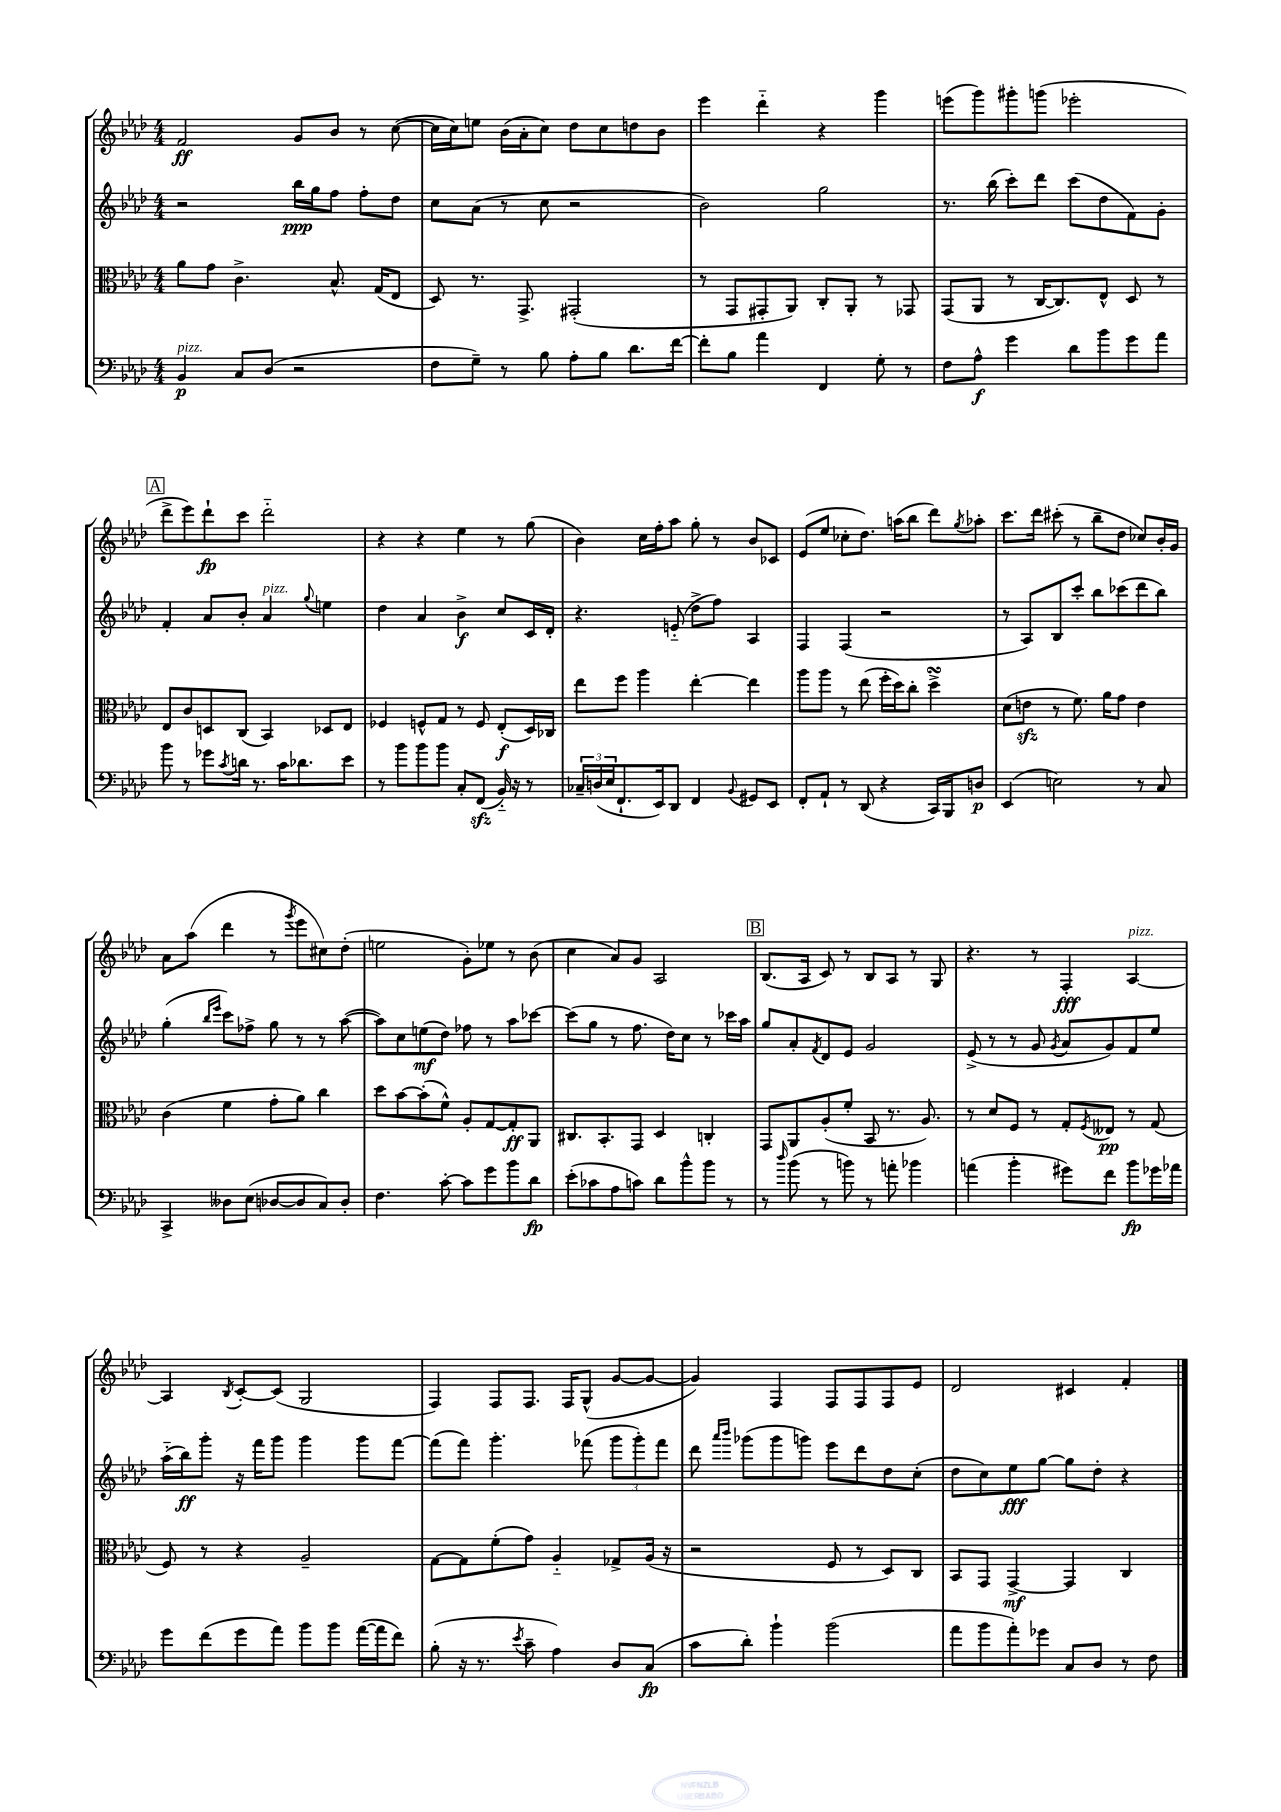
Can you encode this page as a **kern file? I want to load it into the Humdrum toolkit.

**kern	**dynam	**kern	**dynam	**kern	**dynam	**kern	**dynam
*part4	*part4	*part3	*part3	*part2	*part2	*part1	*part1
*staff4	*staff4	*staff3	*staff3	*staff2	*staff2	*staff1	*staff1
*clefF4	*	*clefC3	*	*clefG2	*	*clefG2	*
*k[b-e-a-d-]	*	*k[b-e-a-d-]	*	*k[b-e-a-d-]	*	*k[b-e-a-d-]	*
*M4/4	*	*M4/4	*	*M4/4	*	*M4/4	*
=1	=1	=1	=1	=1	=1	=1	=1
!LO:TX:a:i:t=pizz.	!	!	!	!	!	!	!
4BB-/	p	8a-\L	.	2r	.	2f/	ff
.	.	8g\J	.	.	.	.	.
8C/L	.	4.c^\	.	.	.	.	.
(8D-/J	.	.	.	.	.	.	.
2r	.	.	.	16bb-\LL	ppp	8g/L	.
.	.	.	.	16gg\J	.	.	.
.	.	8.B-^^/	.	8ff\J	.	8b-/J	.
.	.	.	.	8ff'\L	.	8r	.
.	.	(16G/KL	.	.	.	.	.
.	.	8E-/J	.	8dd-\J	.	([8cc\	.
=2	=2	=2	=2	=2	=2	=2	=2
8F\L	.	8D-/)	.	8cc\L	.	16cc\LL]	.
.	.	.	.	.	.	16cc\J)	.
8G~\J)	.	8.r	.	(8a-\J	.	8een\J	.
8r	.	.	.	8r	.	(16b-\LL	.
.	.	8.GG^/	.	.	.	16a-'\J	.
8B-\	.	.	.	8cc\	.	8cc\J)	.
8A-'\L	.	(2GG#X'/	.	2r	.	8dd-\L	.
8B-\J	.	.	.	.	.	8cc\	.
8.d-\L	.	.	.	.	.	8ddn\	.
.	.	.	.	.	.	8b-\J	.
[16f\Jk	.	.	.	.	.	.	.
=3	=3	=3	=3	=3	=3	=3	=3
8f'\L]	.	8r	.	2b-\)	.	4eee-\	.
8B-\J	.	8GG/L	.	.	.	.	.
4a-\	.	8GG#X'/	.	.	.	4ddd-\	.
.	.	8AA-/J)	.	.	.	.	.
4FF/	.	8C'/L	.	2gg\	.	4r	.
.	.	8AA-'/J	.	.	.	.	.
8G'\	.	8r	.	.	.	4ggg\	.
8r	.	8GG-X/	.	.	.	.	.
=4	=4	=4	=4	=4	=4	=4	=4
8F\L	.	(8GG/L	.	8.r	.	(8eeen\L	.
8A-^^\J	f	8AA-/J	.	.	.	8ggg\)	.
.	.	.	.	(16bb-\	.	.	.
4g\	.	8r	.	8ccc'\L)	.	8ggg#X'\	.
.	.	[16C/KL	.	8ddd-\J	.	(8gggn\J	.
.	.	8.C/])	.	.	.	.	.
8d-\L	.	.	.	(8ccc\L	.	2eee-X'\	.
8b-\	.	8E-^^/J	.	8dd-\	.	.	.
8g\	.	8D-/	.	8f\)	.	.	.
8a-\J	.	8r	.	8g'\J	.	.	.
!!LO:LB:g=z
!!LO:REH:place=s1:t=A
=5	=5	=5	=5	=5	=5	=5	=5
8b-\	.	8E-/L	.	4f'/	.	8ddd-^\L	.
8r	.	8c/	.	.	.	8eee-\)	.
8g-X\L	.	8Dn/	.	8a-/L	.	8ddd-`\	fp
8qc/	.	.	.	.	.	.	.
16dn\Jk	.	(8C/J	.	8b-'/J	.	8ccc\J	.
8.r	.	.	.	.	.	.	.
!	!	!	!	!LO:TX:a:i:t=pizz.	!	!	!
.	.	4BB-/)	.	4a-/	.	2ddd-\	.
16c\KL	.	.	.	.	.	.	.
8.d-X\	.	.	.	.	.	.	.
.	.	.	.	8qqgg/	.	.	.
.	.	8D-X/L	.	4een\	.	.	.
8e-\J	.	8E-/J	.	.	.	.	.
=6	=6	=6	=6	=6	=6	=6	=6
8r	.	4F-X/	.	4dd-\	.	4r	.
8b-\L	.	.	.	.	.	.	.
8b-\	.	8Fn^^/L	.	4a-/	.	4r	.
8b-\J	.	8G/J	.	.	.	.	.
8C'/L	.	8r	.	4b-^\	f	4ee-\	.
(8FFzz/J	.	8F/	.	.	.	.	.
16BB-/)	.	(8E-'/L	f	8cc/L	.	8r	.
16r	.	.	.	.	.	.	.
8r	.	16D-/L)	.	16c/L	.	(8gg\	.
.	.	16C-X/JJ	.	16d-'/JJ	.	.	.
=7	=7	=7	=7	=7	=7	=7	=7
24C-X~/LL	.	8ee-\L	.	4.r	.	4b-\)	.
(24Dn/	.	.	.	.	.	.	.
24E-/J	.	.	.	.	.	.	.
8.FF`/	.	8ff\J	.	.	.	.	.
.	.	4aa-\	.	.	.	16cc\LL	.
16EE-/k)	.	.	.	.	.	16ff'\J	.
8DD-/J	.	.	.	(8en/	.	8aa-\J	.
4FF/	.	[4ee-'\	.	8dd-^\L	.	8gg'\	.
.	.	.	.	8ff\J)	.	8r	.
8qqBB-/	.	.	.	.	.	.	.
8GG#X/L	.	4ee-\]	.	4A-/	.	8b-/L	.
8EE-/J	.	.	.	.	.	8c-X/J	.
=8	=8	=8	=8	=8	=8	=8	=8
8FF'/L	.	8aa-\L	.	4F/	.	(8e-/L	.
8AA-`/J	.	8aa-\J	.	.	.	8ee-/J	.
8r	.	8r	.	(4F/	.	8cc-X'\L	.
(8DD-/	.	(8ee-\	.	.	.	8.dd-\J)	.
4r	.	16ff'\LL	.	2r	.	.	.
.	.	16dd-\J)	.	.	.	(16aan\KL	.
.	.	8cc'\J	.	.	.	8bb-\J	.
16CC/LL)	.	4dd-sSSs^\	.	.	.	8ddd-\L)	.
16BBB-/J	.	.	.	.	.	.	.
.	.	.	.	.	.	8qgg/	.
8Dn/J	p	.	.	.	.	8aa-X'\J	.
=9	=9	=9	=9	=9	=9	=9	=9
(4EE-/	.	(8d-\L	.	8r	.	8.ccc\L	.
.	.	8enzz\J	.	8A-/L)	.	.	.
.	.	.	.	.	.	16ddd-\Jk	.
2En\)	.	8r	.	8B-/	.	(8ccc#X'\	.
.	.	8.f\)	.	8ccc'/J	.	8r	.
.	.	.	.	8bb-\L	.	8bb-~\L	.
.	.	16a-\KL	.	.	.	.	.
.	.	8g\J	.	(8ccc-X\	.	8dd-\J	.
8r	.	4e\	.	8ddd-\	.	8cc-X/L)	.
8C/	.	.	.	8bb-\J)	.	16b-'/L	.
.	.	.	.	.	.	16g/JJ	.
!!LO:LB:g=z
=10	=10	=10	=10	=10	=10	=10	=10
4CC^/	.	(4c\	.	(4gg'\	.	8a-\L	.
.	.	.	.	.	.	(8aa-\J	.
.	.	.	.	16qqbb-/LL	.	.	.
.	.	.	.	16qqeee-/JJ	.	.	.
8D--X\L	.	4f\	.	8ccc\L)	.	4ddd-\	.
(8E-\J	.	.	.	8ff-X^\J	.	.	.
[8D-X/L	.	8g'\L	.	8gg\	.	8r	.
.	.	.	.	.	.	8qggg/	.
8D-/]	.	8a-\J)	.	8r	.	8eee-\L	.
8C/)	.	4cc\	.	8r	.	8cc#X\)	.
8D-'/J	.	.	.	([8aa-\	.	(8dd-'\J	.
=11	=11	=11	=11	=11	=11	=11	=11
4.F\	.	8dd-\L	.	8aa-\L])	.	2een\	.
.	.	[8b-\	.	8cc\	.	.	.
.	.	(8b-'\]	.	(8een\	mf	.	.
[8c'\	.	8f^^\J)	.	8dd-\J)	.	.	.
8c\L]	.	8A-'/L	.	8ff-X\	.	8g'\L)	.
8g\	.	[8G/	.	8r	.	8ee-X\J	.
8b-\	.	8G'/]	ff	8aa-\L	.	8r	.
8d-\J	fp	8AA-/J	.	[8ccc-X\J	.	(8b-\	.
=12	=12	=12	=12	=12	=12	=12	=12
(8e-'\L	.	8.C#X/L	.	(8ccc-\L]	.	4cc\	.
8c-X\	.	.	.	8gg\J	.	.	.
.	.	8.BB-'/	.	.	.	.	.
8A-\	.	.	.	8r	.	8a-/L)	.
8cn\J)	.	8GG/J	.	8.ff\	.	8g/J	.
8d-\L	.	4D-/	.	.	.	2A-/	.
.	.	.	.	16dd-\KL)	.	.	.
8b-^^\	.	.	.	8cc\J	.	.	.
8b-\J	.	4Cn'/	.	8r	.	.	.
8r	.	.	.	16ccc-X\LL	.	.	.
.	.	.	.	16aa-\JJ	.	.	.
!!LO:REH:place=s1:t=B
=13	=13	=13	=13	=13	=13	=13	=13
8r	.	8GG/L	.	8gg/L	.	(8.B-/L	.
16qqdd-/	.	.	.	.	.	.	.
(8b-\	.	8AA-/	.	8a-'/	.	.	.
.	.	.	.	.	.	16A-/Jk	.
.	.	.	.	8qf/	.	.	.
8r	.	(8A-'/	.	8d-/	.	8c/)	.
8bn\)	.	8f'/J	.	8e-/J	.	8r	.
8r	.	8BB-/	.	2g/	.	8B-/L	.
8an'\	.	8.r	.	.	.	8A-/J	.
4b-X\	.	.	.	.	.	8r	.
.	.	8.A-/)	.	.	.	.	.
.	.	.	.	.	.	8G/	.
=14	=14	=14	=14	=14	=14	=14	=14
(4an\	.	8r	.	(8e-^/	.	4.r	.
.	.	8d-/L	.	8r	.	.	.
4b-'\	.	8F/J	.	8r	.	.	.
.	.	8r	.	8g/	.	8r	.
.	.	.	.	8qg/	.	.	.
8g#X\L)	.	8G'/L	.	8a-/L	.	4F'/	fff
.	.	8qF/	.	.	.	.	.
8f\J	.	8E--X/J	pp	8g/)	.	.	.
!	!	!	!	!	!	!LO:TX:a:i:t=pizz.	!
8b-\L	fp	8r	.	8f/	.	[4A-/	.
16g-X\L	.	(8G/	.	8ee-/J	.	.	.
16a-X\JJ	.	.	.	.	.	.	.
!!LO:LB:g=z
=15	=15	=15	=15	=15	=15	=15	=15
8g\L	.	8F/)	.	(16aa-\LL	.	4A-/]	.
.	.	.	.	16bb-\J)	ff	.	.
(8f\	.	8r	.	8ggg'\J	.	.	.
.	.	.	.	.	.	8qB-/	.
8g\	.	4r	.	16r	.	[8c'/L	.
.	.	.	.	16fff\KL	.	.	.
8a-\J)	.	.	.	8ggg\J	.	(8c/J]	.
8b-\L	.	2A-~/	.	4ggg\	.	2G/	.
8b-\J	.	.	.	.	.	.	.
([16a-\LL	.	.	.	8ggg\L	.	.	.
16a-\J]	.	.	.	.	.	.	.
8f\J)	.	.	.	[8fff\J	.	.	.
=16	=16	=16	=16	=16	=16	=16	=16
(8B-'\	.	[8G\L	.	(8fff\L]	.	4F/)	.
16r	.	8G\]	.	8fff\J)	.	.	.
8.r	.	.	.	.	.	.	.
.	.	(8f'\	.	4.ggg'\	.	8F/L	.
8qe-/	.	.	.	.	.	.	.
8c~\	.	8g\J)	.	.	.	8.F/J	.
4A-\)	.	4A-/	.	.	.	.	.
.	.	.	.	.	.	16F/KL	.
.	.	.	.	(8fff-X\	.	(8G^^/J	.
8D-/L	.	8G-X^/L	.	12ggg\L	.	[8g/L	.
.	.	.	.	12ggg'\)	.	.	.
(8C/J	fp	(16A-/Jk	.	.	.	8g/J_	.
.	.	.	.	12fff-\J	.	.	.
.	.	16r	.	.	.	.	.
=17	=17	=17	=17	=17	=17	=17	=17
8c\L	.	2r	.	8ddd-\	.	4g/])	.
.	.	.	.	16qqaaa-/LL	.	.	.
.	.	.	.	16qqbbb-/JJ	.	.	.
8d-'\J)	.	.	.	(8ggg-X\L	.	.	.
4b-`\	.	.	.	8ggg-\	.	4F/	.
.	.	.	.	8gggn\J)	.	.	.
(2b-\	.	8F/	.	8eee-\L	.	8F/L	.
.	.	8r	.	8ddd-\	.	8F/	.
.	.	8D-/L)	.	8dd-\	.	8F/	.
.	.	8C/J	.	(8cc'\J	.	8e-/J	.
=18	=18	=18	=18	=18	=18	=18	=18
8a-\L	.	8BB-/L	.	8dd-\L	.	2d-/	.
8b-\	.	8GG/J	.	8cc\)	.	.	.
8a-'\)	.	[4GG^/	mf	8ee-\	fff	.	.
8g-X\J	.	.	.	[8gg\J	.	.	.
8C/L	.	4GG/]	.	8gg\L]	.	4c#X/	.
8D-/J	.	.	.	8dd-'\J	.	.	.
8r	.	4C/	.	4r	.	4f'/	.
8F\	.	.	.	.	.	.	.
==	==	==	==	==	==	==	==
*-	*-	*-	*-	*-	*-	*-	*-
